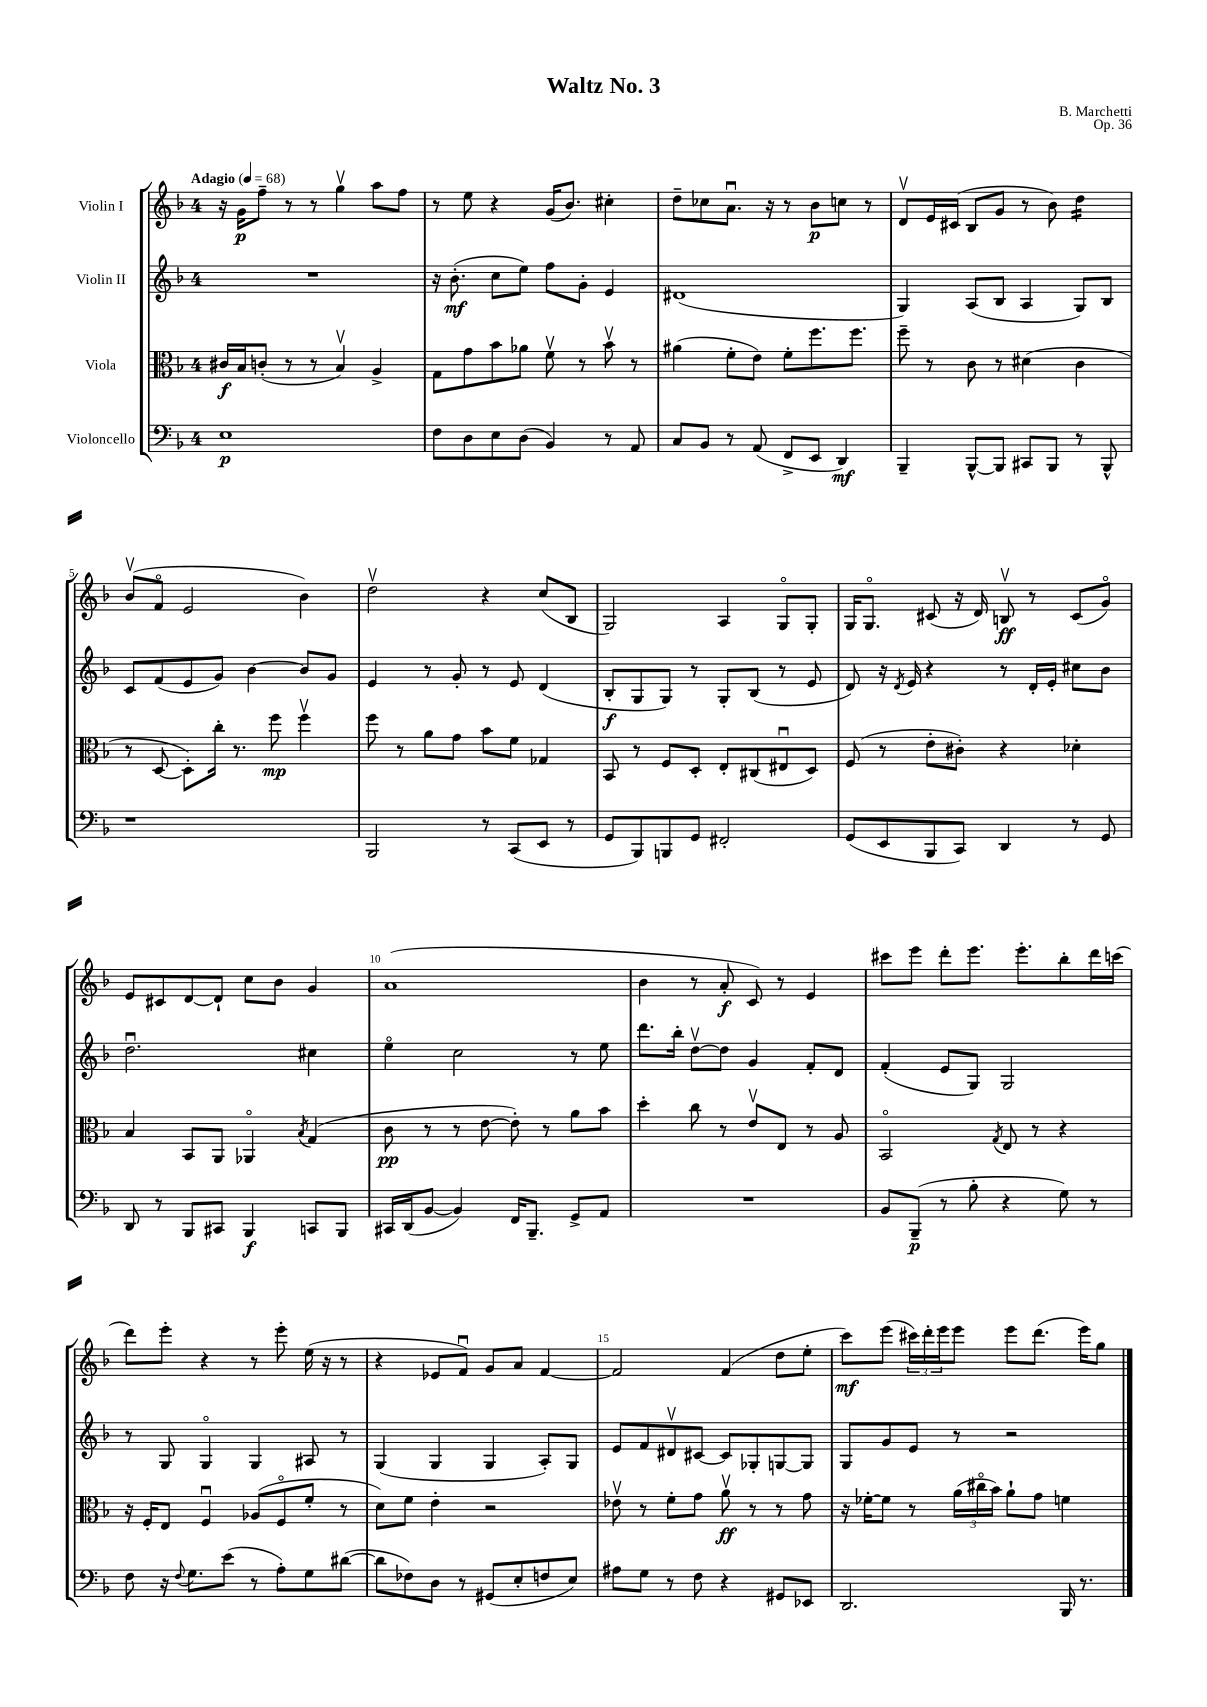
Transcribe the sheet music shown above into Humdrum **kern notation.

**kern	**kern	**kern	**kern
*staff4	*staff3	*staff2	*staff1
*clefF4	*clefC3	*clefG2	*clefG2
*k[b-]	*k[b-]	*k[b-]	*k[b-]
*M4/4	*M4/4	*M4/4	*M4/4
*MM68	*MM68	*MM68	*MM68
1E	16c#	1r	16r
.	16B-	.	16g
.	(8c'	.	8ff~
.	8r	.	8r
.	8r	.	8r
.	4B-v)	.	4ggv
.	4A^	.	8aa
.	.	.	8ff
=	=	=	=
8F	8G	16r	8r
.	.	(8.b-'	.
8D	8g	.	8ee
8E	8b-	8cc	4r
(8D	8a-	8ee)	.
4BB-)	8fv	8ff	(16g
.	.	.	8.b-)
.	8r	8g'	.
8r	8b-v	4e	4cc#'
8AA	8r	.	.
=	=	=	=
8C	(4a#	(1d#	8dd~
8BB-	.	.	8cc-
8r	8f'	.	8.au
(8AA	8e)	.	.
.	.	.	16r
8FF^	8f'	.	8r
8EE	8.ff	.	8b-
4DD)	.	.	8cc
.	8.ff	.	.
.	.	.	8r
=	=	=	=
4BBB-~	8ff~	4G)	8dv
.	8r	.	16e
.	.	.	(16c#
[8BBB-^^	8c	(8A	8B-
8BBB-]	8r	8B-	8g
8CC#	(4d#	4A	8r
8BBB-	.	.	8b-)
8r	4c	8G)	4dd
8BBB-^^	.	8B-	.
=	=	=	=
1r	8r	8c	(8b-v
.	[8D	(8f	8fo
.	8D'])	8e	2e
.	16cc'	8g)	.
.	8.r	.	.
.	.	[4b-	.
.	8ff	.	.
.	4ffv	8b-]	4b-)
.	.	8g	.
=	=	=	=
2BBB-	8ff	4e	2ddv
.	8r	.	.
.	8a	8r	.
.	8g	8g'	.
8r	8b-	8r	4r
(8CC	8f	8e	.
8EE	4G-	(4d	(8cc
8r	.	.	8B-
=	=	=	=
8GG	8BB-	8B-'	2G)
8BBB-)	8r	8G	.
8BBB	8F	8G)	.
8GG	8D'	8r	.
2FF#'	8E'	8G'	4A
.	(8C#	(8B-	.
.	8E#u	8r	8Go
.	8D)	8e	8G'
=	=	=	=
(8GG	(8F	8d)	16G
.	.	.	8.Go
8EE	8r	16r	.
.	.	8qd	.
.	.	16e	.
8BBB-	8e'	4r	(8c#
8CC)	8c#')	.	16r
.	.	.	16d)
4DD	4r	8r	8Bv
.	.	16d'	8r
.	.	16e'	.
8r	4d-'	8cc#	(8c#
8GG	.	8b-	8go)
=	=	=	=
8DD	4B-	2.ddu	8e
8r	.	.	8c#
8BBB-	8BB-	.	[8d
8CC#	8AA	.	8d`]
4BBB-	4AA-o	.	8cc
.	.	.	8b-
.	8qB-	.	.
8CC	(4G	4cc#	4g
8BBB-	.	.	.
=	=	=	=
16CC#	8c	4eeo	(1a
(16DD	.	.	.
[8BB-	8r	.	.
4BB-])	8r	2cc	.
.	[8e	.	.
16FF	8e'])	.	.
8.BBB-~	.	.	.
.	8r	.	.
8GG^	8a	8r	.
8AA	8b-	8ee	.
=	=	=	=
1r	4dd'	8.ddd	4b-
.	.	16bb-'	.
.	8cc	[8ddv	8r
.	8r	8dd]	8a'
.	8ev	4g	8c)
.	8E	.	8r
.	8r	8f'	4e
.	8A	8d	.
=	=	=	=
8BB-	2BB-o	(4f'	8ccc#
(8BBB-~	.	.	8eee
8r	.	8e	8ddd'
8B-'	.	8G)	8.eee
.	8qG	.	.
4r	8E	2G	.
.	.	.	8.eee'
.	8r	.	.
8G)	4r	.	8bb-'
8r	.	.	16ddd
.	.	.	(16ccc
=	=	=	=
8F	16r	8r	8ddd)
.	16F'	.	.
16r	8E	8G	8eee'
8qqF	.	.	.
8.G	.	.	.
.	4Fu	4Go	4r
(8e	.	.	.
8r	(8A-	4G	8r
8A')	8Fo	.	8eee'
8G	8f'	8A#	(16ee
.	.	.	16r
([8d#	8r	8r	8r
=	=	=	=
8d#]	8d)	(4G	4r
8F-)	8f	.	.
8D	4e'	4G	8e-
8r	.	.	8fu)
(8GG#	2r	4G	8g
8E'	.	.	8a
8F	.	8A')	[4f
8E)	.	8G	.
=	=	=	=
8A#	8e-v	8e	2f]
8G	8r	8f	.
8r	8f'	8d#v	.
8F	8g	[8c#	.
4r	8av	8c#]	(4f
.	8r	8G-'	.
8GG#	8r	[8G	8dd
8EE-	8g	8G]	8ee'
=	=	=	=
2.DD	16r	8G	8ccc)
.	[16f-'	.	.
.	8f-]	8g	(8eee
.	8r	8e	24ccc#)
.	.	.	24ddd'
.	.	.	24eee
.	(24a	8r	8eee
.	24cc#o	.	.
.	24b-)	.	.
.	8a`	2r	8eee
.	8g	.	(8.ddd
16BBB-	4f	.	.
8.r	.	.	16eee)
.	.	.	8gg
==	==	==	==
*-	*-	*-	*-
